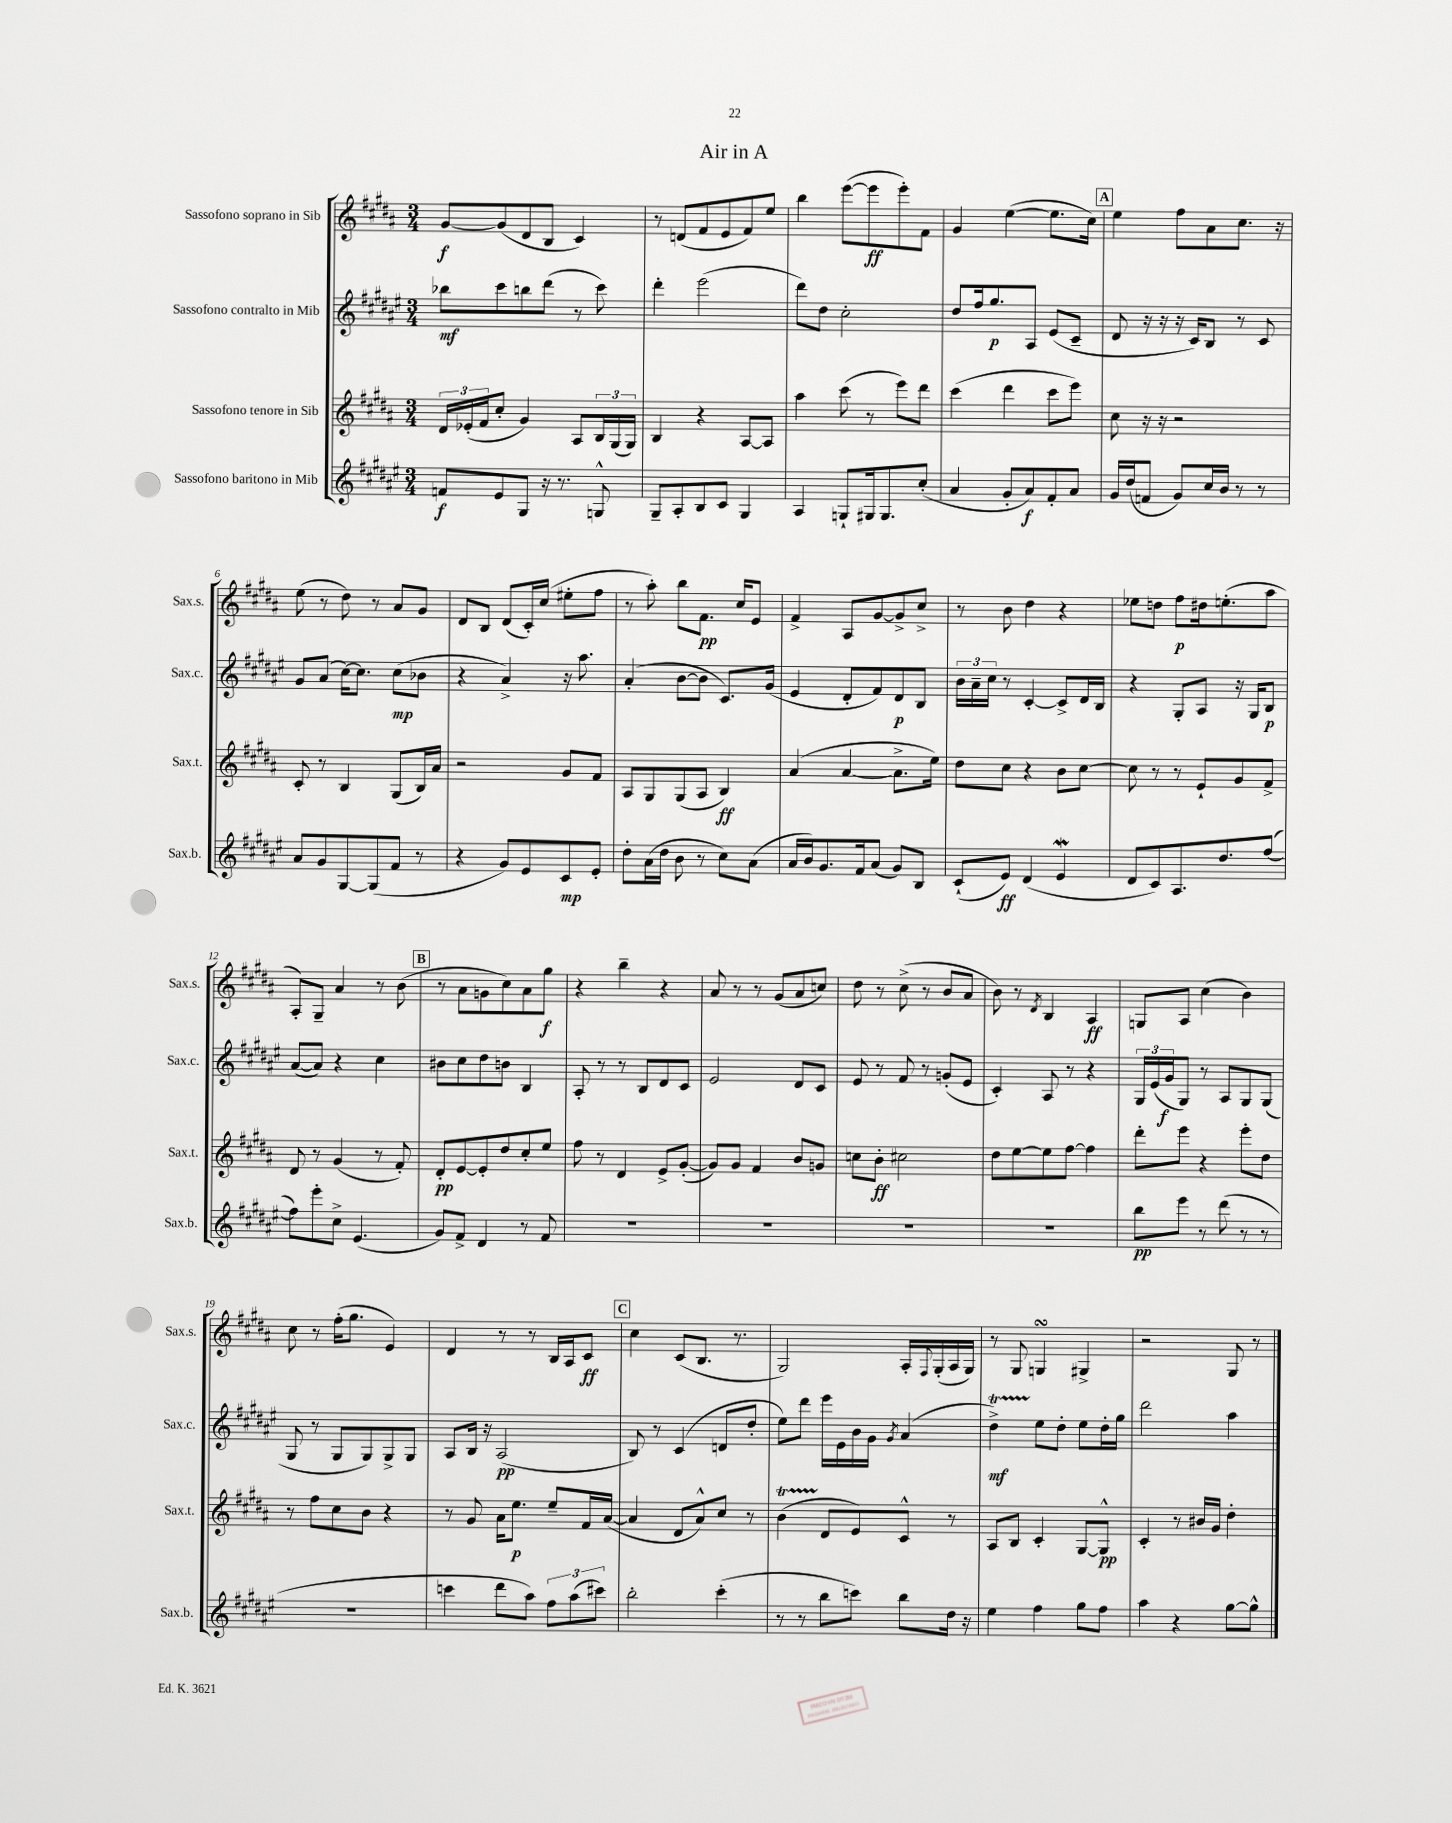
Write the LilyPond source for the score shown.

\header { title = "Air in A" }
<<
\new StaffGroup <<
\new Staff = "s0" \with { instrumentName = "Sassofono soprano in Sib" shortInstrumentName = "Sax.s." } {
    \clef treble \key b \major \numericTimeSignature \time 3/4
    gis'8~\f gis'8( dis'8 b8 cis'4) |
    r8 d'8( fis'8 e'8 fis'8) e''8 |
    b''4 e'''8~( e'''8\ff e'''8-.) fis'8 |
    gis'4 e''4~( e''8. cis''16) |
    \mark \markup { \box "A" } e''4 fis''8 ais'8 cis''8. r16 |
    e''8( r8 dis''8) r8 ais'8 gis'8 |
    dis'8 b8 dis'8( cis'16-.) cis''16( eis''8-. fis''8 |
    r8 ais''8-.) b''8 fis'8.\pp cis''16 e'8 |
    fis'4-> ais8 gis'8~ gis'8-> cis''8-> |
    r8 b'8 dis''4 r4 |
    ees''8 d''8 fis''8\p dis''16 e''8.-.( ais''8 |
    ais8-.) gis8-- ais'4 r8 b'8( |
    \mark \markup { \box "B" } r8 ais'8 g'8 cis''8) ais'8 gis''8\f |
    r4 b''4-- r4 |
    ais'8 r8 r8 gis'8( ais'8 c''8) |
    dis''8 r8 cis''8->( r8 b'8 ais'8 |
    b'8) r8 \acciaccatura { dis'8 } b4 ais4\ff |
    g8 ais8 cis''4( b'4) |
    cis''8 r8 fis''16-.( gis''8. e'4) |
    dis'4 r8 r8 b16 ais16 cis'8\ff |
    \mark \markup { \box "C" } cis''4 cis'8( b8. r8. |
    gis2) ais16-. \appoggiatura { fis8 } gis16-.( ais16 gis16) |
    r8 gis8 g4\turn gis4-> |
    r2 gis8 r8 \bar "|." |
}
\new Staff = "s1" \with { instrumentName = "Sassofono contralto in Mib" shortInstrumentName = "Sax.c." } {
    \clef treble \key fis \major \numericTimeSignature \time 3/4
    bes''8\mf cis'''8 b''8 dis'''8( r8 cis'''8) |
    dis'''4-. eis'''2( |
    dis'''8) dis''8 cis''2-. |
    dis''8 fis''16 gis''8.\p ais8 eis'8( cis'8-- |
    \mark \markup { \box "A" } dis'8 r16 r16 r16 cis'16) b8 r8 cis'8 |
    gis'8 ais'8( cis''16~) cis''8. cis''8\mp( bes'8 |
    r4 ais'4->) r16 ais''8. |
    ais'4-.( b'8~ b'8 cis'8.) gis'16( |
    eis'4 dis'8-. fis'8) dis'8\p b8 |
    \tuplet 3/2 { b'16 ais'16-- cis''16 } r8 cis'4~-. cis'8-> dis'16 b16 |
    r4 gis8-. ais8 r16 gis16 b8\p |
    ais'8~( ais'8) r4 cis''4 |
    \mark \markup { \box "B" } bis'8 cis''8 dis''8 b'8 b4 |
    ais8-. r8 r8 b8 dis'8 cis'8 |
    eis'2 dis'8 cis'8 |
    eis'8 r8 fis'8 r8 g'8-.( eis'8 |
    cis'4-.) ais8 r8 r4 |
    \tuplet 3/2 { gis16 eis'16( gis'16\f } gis8) r8 ais8 gis8 gis8( |
    gis8 r8 gis8 gis8) gis8-> gis8 |
    ais8 b16 r16 ais2\pp( |
    \mark \markup { \box "C" } b8) r8 cis'4( d'8 dis''8-. |
    eis''8) dis'''8 eis'''16 eis'16 b'16 gis'16 \acciaccatura { gis'8 } ais'4( |
    dis''4->\startTrillSpan\mf) eis''8\stopTrillSpan dis''8-. eis''8 dis''16-. gis''16 |
    dis'''2 ais''4 \bar "|." |
}
\new Staff = "s2" \with { instrumentName = "Sassofono tenore in Sib" shortInstrumentName = "Sax.t." } {
    \clef treble \key b \major \numericTimeSignature \time 3/4
    \tuplet 3/2 { dis'16 ees'16-.( fis'16 } cis''8-. gis'4) ais8 \tuplet 3/2 { b16 gis16( gis16) } |
    b4 r4 ais8~ ais8 |
    ais''4 cis'''8( r8 e'''8) dis'''8 |
    cis'''4( dis'''4 cis'''8 e'''8) |
    \mark \markup { \box "A" } cis''8 r16 r16 r2 |
    cis'8-. r8 b4 gis8( b16) ais'16 |
    r2 gis'8 fis'8 |
    ais8 gis8 gis8( ais8 b4\ff) |
    ais'4( ais'4~ ais'8.-> e''16) |
    dis''8 cis''8 r4 b'8 cis''8~ |
    cis''8 r8 r8 e'8-! gis'8 fis'8-> |
    dis'8 r8 gis'4( r8 fis'8-.) |
    \mark \markup { \box "B" } dis'8-.\pp e'8~ e'8-. dis''8 cis''8-. e''8 |
    fis''8 r8 dis'4 e'8-> gis'8~-.( |
    gis'8) gis'8 fis'4 b'8 g'8 |
    c''8 b'8-.\ff cis''2 |
    dis''8 e''8~ e''8 fis''8~ fis''4 |
    dis'''8-. e'''8 r4 e'''8-. dis''8 |
    r8 fis''8 cis''8 b'8 r4 |
    r8 gis'8 ais'16 e''8.\p e''8-- fis'16 ais'16~( |
    \mark \markup { \box "C" } ais'4 dis'8 ais'8-^) cis''8 r8 |
    b'4\startTrillSpan( dis'8\stopTrillSpan e'8) cis'8-^ r8 |
    ais8 b8 cis'4-. gis8~ gis8-^\pp |
    cis'4-. r8 bis'16 gis'16 dis''4-. \bar "|." |
}
\new Staff = "s3" \with { instrumentName = "Sassofono baritono in Mib" shortInstrumentName = "Sax.b." } {
    \clef treble \key fis \major \numericTimeSignature \time 3/4
    f'8\f eis'8 gis8 r16 r8. g8-^ |
    gis8-- ais8-. b8 cis'8 gis4 |
    ais4 g8-! gis16 gis8. cis''8-.( |
    ais'4 gis'8-. ais'8\f) fis'8-. ais'8 |
    \mark \markup { \box "A" } gis'16 dis''16( f'8 gis'8) cis''16 b'16 r8 r8 |
    ais'8 gis'8 gis8~ gis8( fis'8 r8 |
    r4 gis'8) eis'8 cis'8\mp eis'8-. |
    dis''8-. ais'16( dis''16 b'8 r8 cis''8) ais'8( |
    ais'16 b'16) gis'8. fis'16 ais'8( gis'8) b8 |
    cis'8-!( eis'8\ff) dis'4( eis'4\mordent |
    dis'8 cis'8) ais8. dis''8. fis''8~( |
    fis''8) eis'''8-. cis''8-> eis'4.( |
    \mark \markup { \box "B" } gis'8) fis'8-> dis'4 r8 fis'8 |
    R2. |
    R2. |
    R2. |
    R2. |
    b''8\pp eis'''8 r8 dis'''8( r8 r8 |
    R2. |
    c'''4 dis'''8 ais''8) \tuplet 3/2 { fis''8 ais''8( cis'''8) } |
    \mark \markup { \box "C" } b''2-. cis'''4-.( |
    r8 r8 b''8 c'''8) b''8 dis''16 r16 |
    eis''4 fis''4 gis''8 fis''8 |
    ais''4 r4 gis''8~ gis''8-^ \bar "|." |
}
>>
>>
